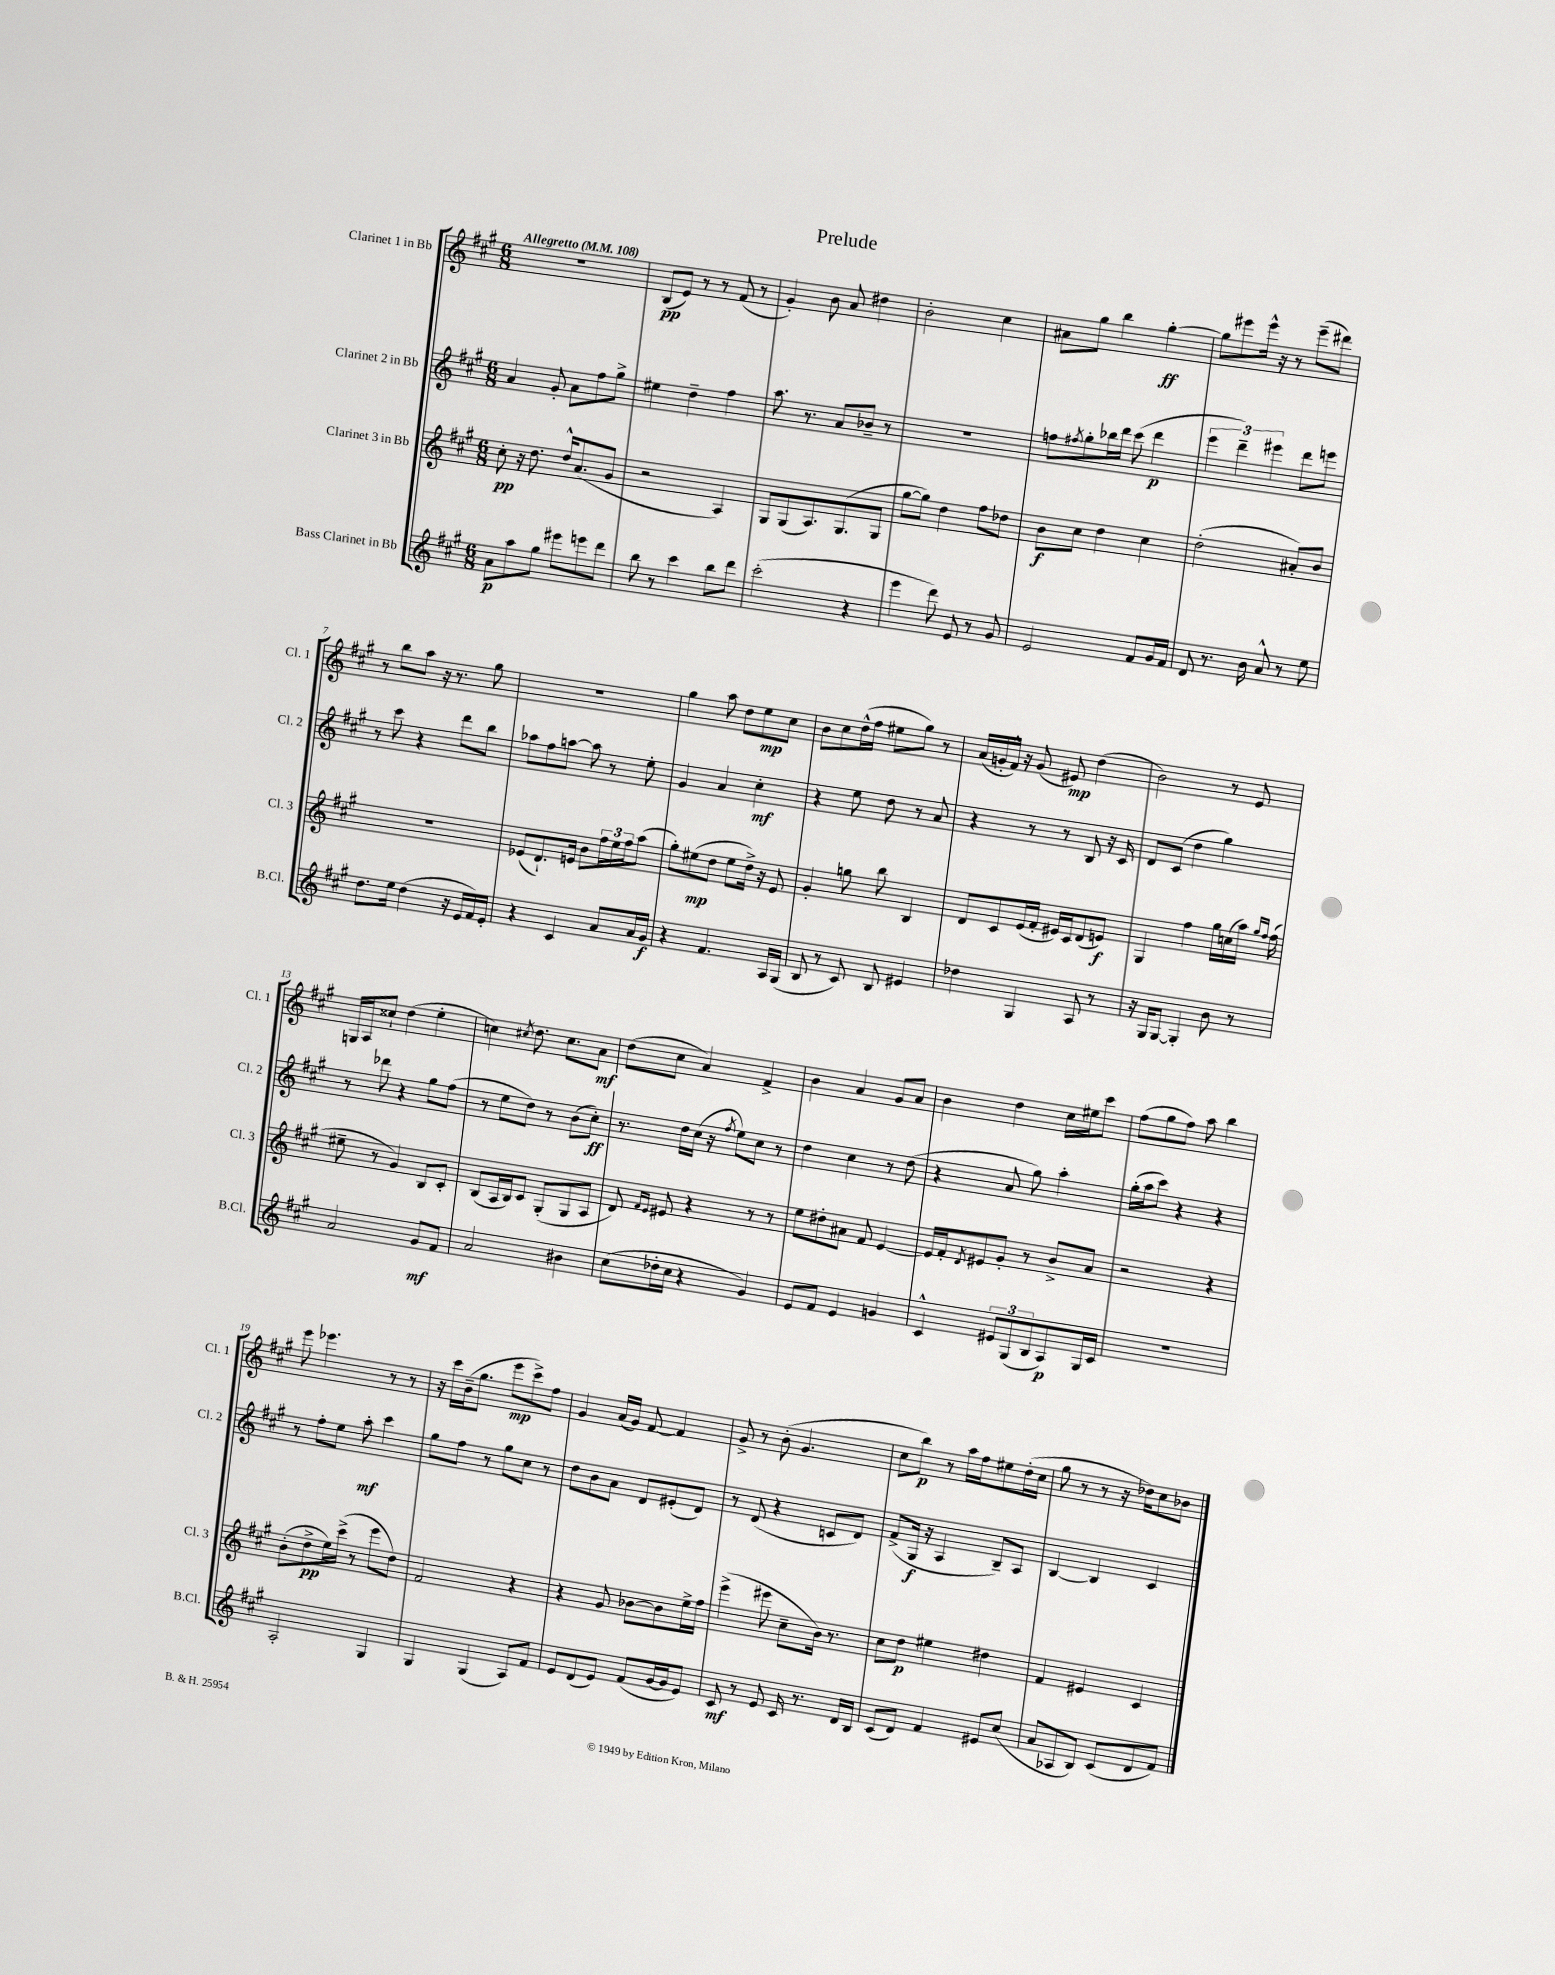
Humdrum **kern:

**kern	**kern	**kern	**kern
*staff4	*staff3	*staff2	*staff1
*clefG2	*clefG2	*clefG2	*clefG2
*k[f#c#g#]	*k[f#c#g#]	*k[f#c#g#]	*k[f#c#g#]
*M6/8	*M6/8	*M6/8	*M6/8
*MM108	*MM108	*MM108	*MM108
8a\L	8cc#'\	4a/	2.r
8aa\	16r	.	.
.	8.dd\	.	.
8gg#\J	.	8g#'/	.
8eee#\L	16dd^^/LK	8a\L	.
.	(8.a/	.	.
8eee\	.	8ff#\	.
8ddd\J	8g#/J	8gg#^\J	.
=	=	=	=
8bb\	2r	4ee#\	(8B/L
8r	.	.	8e/J)
4ccc#\	.	4dd~\	8r
.	.	.	8r
8bb\L	4A/)	4ff#\	(8f#/
8ddd\J	.	.	8r
=	=	=	=
(2ccc#'\	8G#/L	8.aa\	4g#'/)
.	(8G#/	.	.
.	.	8.r	.
.	8.A/)	.	8b\
.	.	8a/L	8a/
.	(8.G#/	.	.
4r	.	8b-~/J	4dd#\
.	8G#/J	8r	.
=	=	=	=
4eee\	[8gg#\L	2.r	2b'\
.	8gg#\]J)	.	.
8ddd\)	4dd\	.	.
8e/	.	.	.
8r	8ff#\L	.	4cc#\
8g#/	8dd-\J	.	.
=	=	=	=
2e/	8b\L	8ff\L	8a#\L
.	.	8qff#/	.
.	8cc#\J	8gg#'\	8gg#\J
.	4dd\	16bb-\L	4bb\
.	.	16ddd\JJ	.
.	.	(8ccc#\	.
8f#/L	4cc#\	4ddd\	[4gg#'\
16g#/L	.	.	.
16f#/JJ	.	.	.
=	=	=	=
8d/	(2dd'\	6eee\	8gg#\]L
8.r	.	.	8eee#\
.	.	6ddd~\)	.
.	.	.	16eee#^^\Jk
16b\	.	.	16r
.	.	6eee#\	.
8a^^/	.	.	8r
8r	8a#'/L)	8ddd\L	(8eee#~\L
8ee\	8b/J	8eee\J	8ddd#\J)
=	=	=	=
8.dd\L	2.r	8r	8r
.	.	8ccc#\	8bb\L
16ee\Jk	.	.	.
(4dd\	.	4r	8aa\J
.	.	.	16r
.	.	.	8.r
16r	.	8ddd\L	.
16e/LL	.	.	.
16f#/)	.	8bb\J	8gg#\
16e'/JJ	.	.	.
=	=	=	=
4r	(8e-/L	8aa-\L	2.r
.	8.d`/)	8ff#\	.
4c#/	.	[8aa\J	.
.	16e/Jk	.	.
.	8b\L	8aa\]	.
8a/L	24ff#\L	8r	.
.	24ee\	.	.
.	24ff#\J	.	.
16a/L	(8aa\J	8ee'\	.
16g#/JJ	.	.	.
=	=	=	=
4r	8gg#'\L)	4g#/	4gg#\
.	(8ee#\	.	.
4.f#/	8dd\J	4a/	8aa\
.	8ee#\L	.	8dd\L
.	16dd^\Jk)	4cc#'\	8ee\
.	16r	.	.
16A/LL	8e/	.	8cc#\J
(16G#/JJ	.	.	.
=	=	=	=
8B/	4g#'/	4r	8b\L
8r	.	.	8cc#\
8c#/)	8gg\	8ee\	(16dd^^\L
.	.	.	16ff#\JJ
8B/	8bb\	8dd\	8ee#\L
4e#/	4B/	8r	8gg#\J)
.	.	8a/	8r
=	=	=	=
4dd-\	8d/L	4r	(16a/LL
.	.	.	16g'/
.	8c#/	.	16f#^^/JJ)
.	.	.	16r
4G#/	(16e/L	8r	(8g/
.	16f#'/JJ	.	.
.	16e#/LL)	8r	8e#/)
.	16c#/J	.	.
8A/	(8d/	8B/	(4dd\
8r	8e/J)	16r	.
.	.	16c#/	.
=	=	=	=
16r	4G#/	8d/L	2b\)
16G#/LK	.	.	.
[8G#/J	.	(8c#/J	.
4G#'/]	4ff#\	4dd\	.
8b\	16gg#\LL	4gg#\)	8r
.	(16cc\	.	.
8r	16aa\JJ)	.	8e/
.	16qqgg#/LL	.	.
.	16qqff#/JJ	.	.
.	(16ff#\	.	.
=	=	=	=
2a/	8ee#~\	8r	16G/LL
.	.	.	16A/J
.	8r	8ddd-\	8cc##`/J
.	4g#/)	4r	(4dd\
8g#/L	8B/L	8gg#\L	4ee'\
8f#/J	8c#'/J	(8ff#\J	.
=	=	=	=
2a/	(8B/L	8r	4cc\)
.	16A/L	8ee\L	.
.	16B/J)	.	.
.	.	.	8qcc#/
.	8c#/J	8dd\J)	8.dd\
.	(8G#'/L	8r	.
.	.	.	8.cc#\L
4b#\	8G#/	(8b\L	.
.	8A/J	8cc#'\J)	8a\J
=	=	=	=
(8cc#\L	8d/)	8.r	(8dd\L
.	16qqf#/LL	.	.
.	16qqe/JJ	.	.
16dd-'\L	8e#/	.	8cc#\J
16cc#\JJ	.	16dd\LL	.
4r	4r	(16cc#\JJ	4a/)
.	.	16r	.
.	.	8qff#/	.
.	.	8ee\L)	.
4g#/)	8r	8cc#\J	4f#^/
.	8r	8r	.
=	=	=	=
8e/L	8ee\L	4dd\	4b\
8f#/J	8dd#'\	.	.
4e/	8a#\J	4cc#\	4a/
.	8f#/	.	.
4g/	[4e/	8r	8g#/L
.	.	(8dd\	8a/J
=	=	=	=
4c#^^/	16e/]LL	4r	4b\
.	16f#'/J	.	.
.	8qd/	.	.
.	8e#/	.	.
12e#/L	8g#'/J	8a/	4dd\
(12G#/	.	.	.
.	8r	8gg#\)	.
12B/	.	.	.
8A/)	8b^/L	4aa'\	16cc#\LL
.	.	.	16ee#\J
16G#/L	8a/J	.	8ccc#\J
16c#/JJ	.	.	.
=	=	=	=
2.r	2r	(16gg#'\LL	(8ff#\L
.	.	16aa\J	.
.	.	8ccc#\J)	8gg#\
.	.	4r	8ff#\J)
.	.	.	8aa\
.	4r	4r	4bb\
=	=	=	=
2A'/	(8b'\L	8r	8eee\
.	8dd^\	8ff#'\L	4.eee-\
.	16ee\L)	8ee\J	.
.	(16ccc#^\JJ	.	.
.	8r	8aa'\	.
4G#/	8eee\L	4ccc#\	8r
.	8dd\J)	.	8r
=	=	=	=
4G#/	2f#/	8gg#\L	16r
.	.	.	16ccc#\LL
.	.	8ff#\J	(16b~\J
.	.	.	8.gg#\J
(4G#/	.	8r	.
.	.	8gg#\L	8eee\L
8A/L)	4r	8cc#\J	8ccc#^\)
8f#/J	.	8r	8ff#\J
=	=	=	=
8e/L	4r	8dd\L	4g#/
(8d/	.	8b\	.
8e/J)	8g#/	8a\J	(16a/LL
.	.	.	16g#/JJ)
(8f#/L	[8b-\L	8d/L	[8f#/
[16g#/L	8b-\]	(8e#'/	4f#/]
16g#/]J	.	.	.
8e/J)	16ee^\L	8d/J)	.
.	16ff#\JJ	.	.
=	=	=	=
8c#/	(4eee^\	8r	8g#^/
8r	.	(8d/	8r
8e/	8eee#\	4r	(8b'\
16c#/	8cc#~\L	.	4.g#/
8.r	.	.	.
.	16b\Jk)	8c/L	.
.	8.r	.	.
16d/LL	.	8d/J)	.
16B/JJ	.	.	.
=	=	=	=
(8c#/L	8cc#\L	(8f#^/L	8cc#\L
8d/J)	8dd\J	16G#/Jk	8bb\J)
.	.	16r	.
4f#/	4ee#\	4A/	8r
.	.	.	16aa\LL
.	.	.	16ff#\J
8e#/L	4dd#\	8B~/L)	8ee#\
(8cc#/J	.	8A/J	(16dd'\L
.	.	.	16cc#\JJ
=	=	=	=
8a/L	4f#/	[4B/	8gg#\
8A-/	.	.	8r
8B/J)	4e#/	4B/]	8r
(8c#/L	.	.	16r
.	.	.	16dd-\LK)
8d/	4c#/	4c#/	8cc#\
8f#/J)	.	.	8b-\J
==	==	==	==
*-	*-	*-	*-
